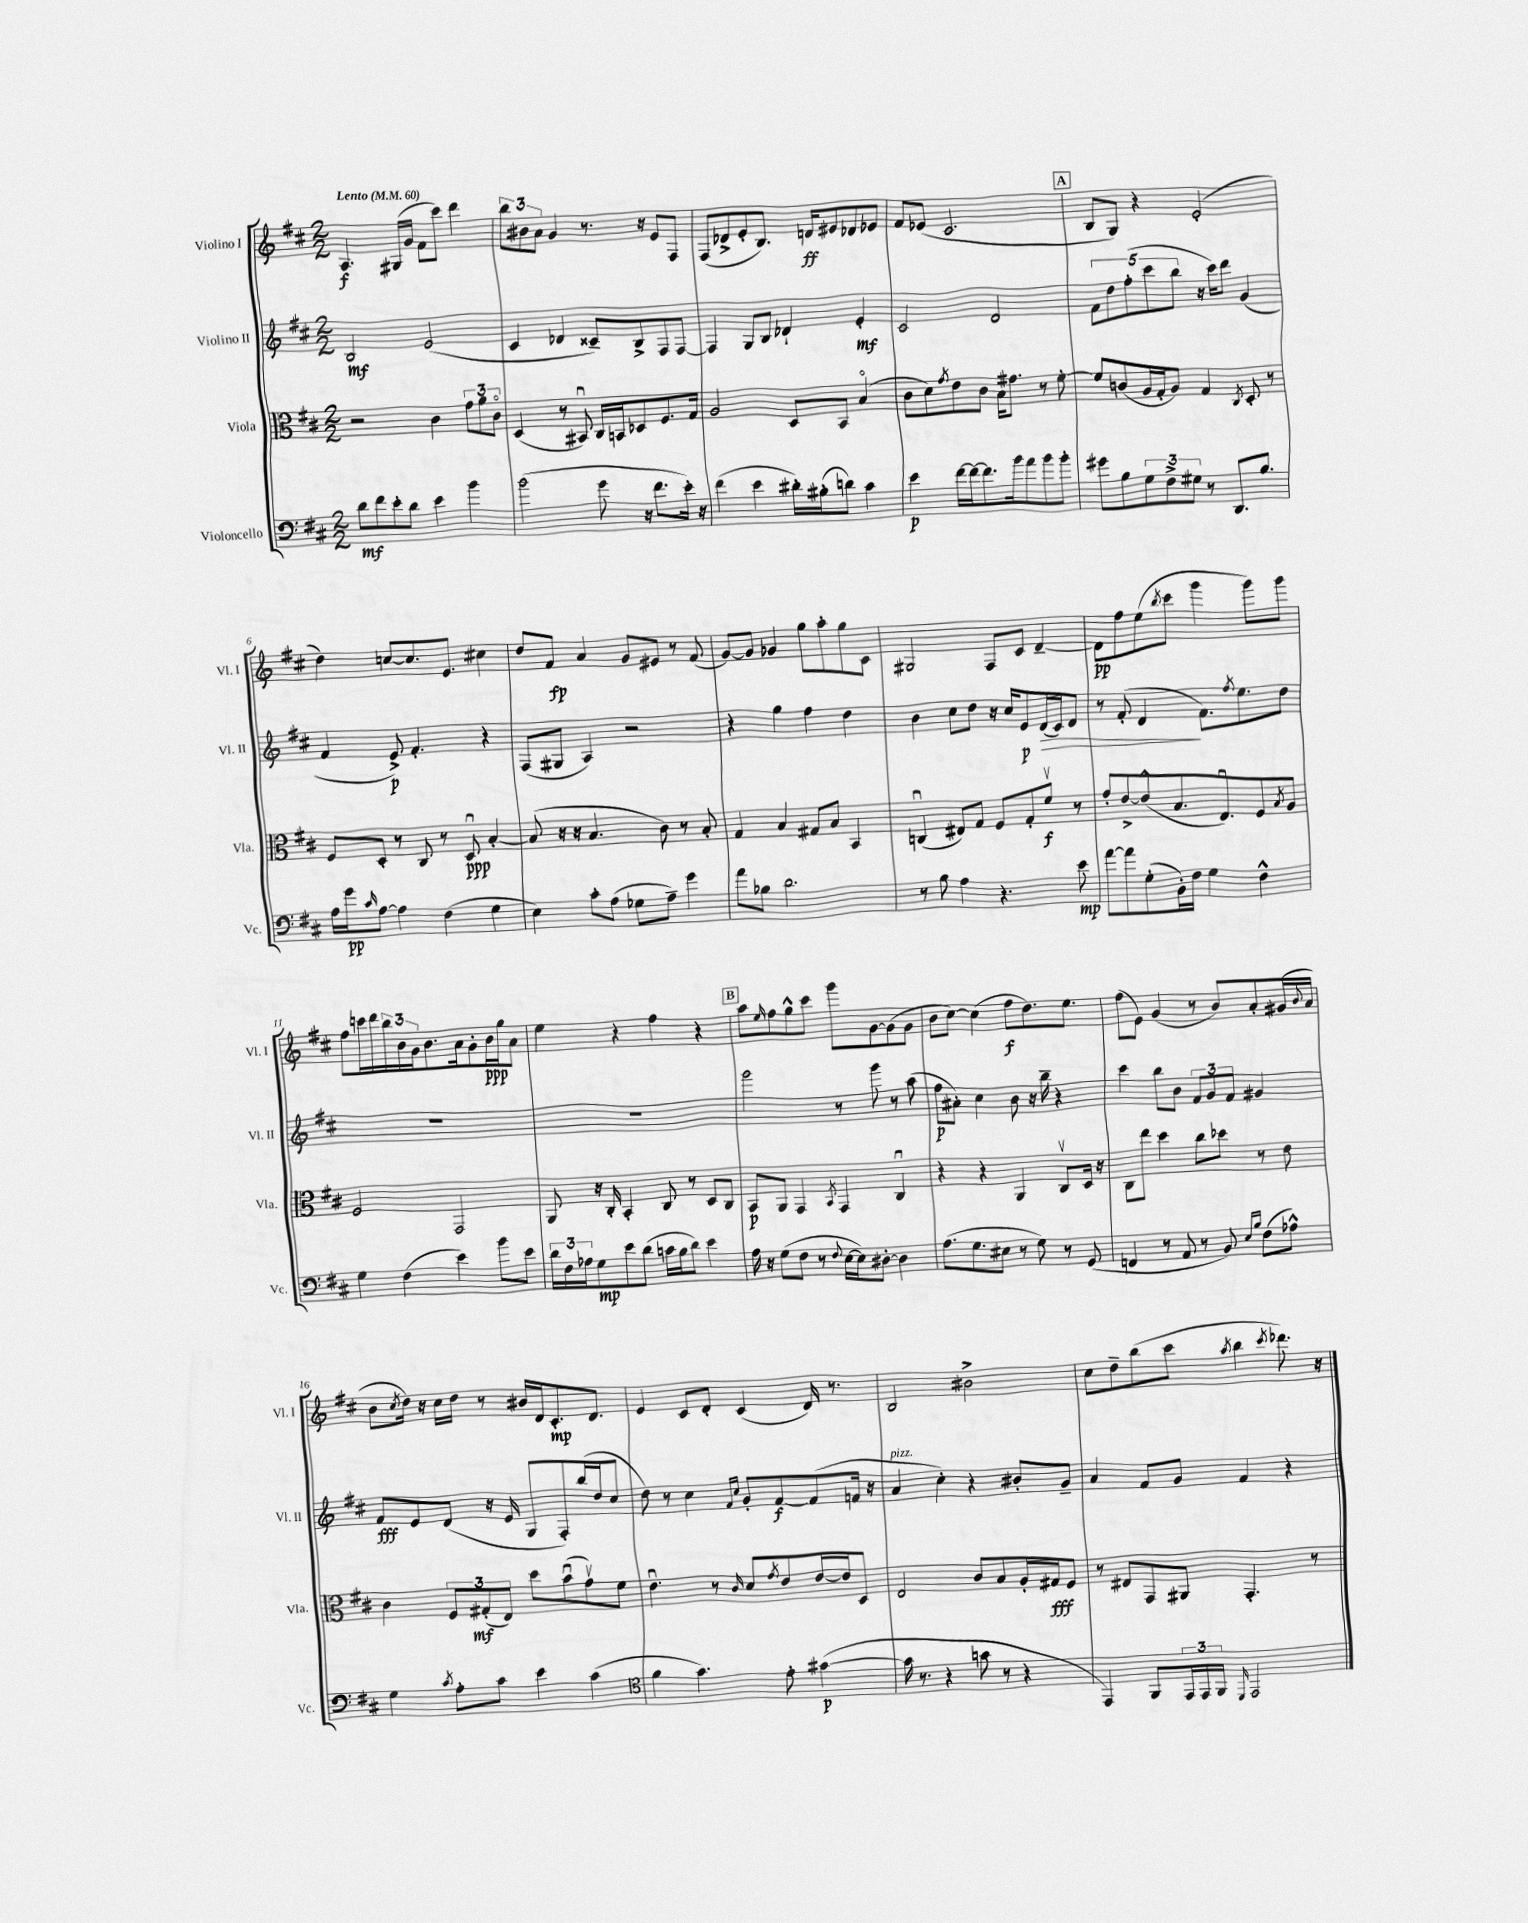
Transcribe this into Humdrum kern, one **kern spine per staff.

**kern	**kern	**kern	**kern
*staff4	*staff3	*staff2	*staff1
*clefF4	*clefC3	*clefG2	*clefG2
*k[f#c#]	*k[f#c#]	*k[f#c#]	*k[f#c#]
*M2/2	*M2/2	*M2/2	*M2/2
*MM60	*MM60	*MM60	*MM60
8d	2r	2B	4.A
8f#	.	.	.
8e'	.	.	.
8d	.	.	(16G#
.	.	.	16g
4e	4c#	(2e	8f#
.	.	.	8ccc#)
4b	12g	.	4ddd
.	12a	.	.
.	12c#o	.	.
=	=	=	=
(2b	(4D	4c#	12bb
.	.	.	12b#
.	.	.	12a
.	8r	4d-	4g
.	8BB#u)	.	.
8g	16C#	8c##~)	8.r
.	16BB	.	.
16r	8D-	8B^	.
8.f#	.	.	16r
.	8.F#	8F#	8e
16e')	.	[8F#	8F#
16r	16G	.	.
=	=	=	=
(4f#	2A	4F#]	(8F#
.	.	.	8d-^
4e	.	8G	8e'
.	.	8B	8.B)
16d#')	8D	4d-`	.
(16B#'	.	.	16d
8d)	8BB	.	8e#
4c#	(4Bo	4e'	8d-
.	.	.	8e-
=	=	=	=
4e	8c#	2c#	8f#
.	8d)	.	(8e-
.	8qg	.	.
[16f#	8e	.	2.c#
16f#_	.	.	.
8.f#]	8c#	.	.
.	16B	2d	.
16b	8.g#	.	.
8a	.	.	.
8b	8r	.	.
8b'	[8f#'	.	.
=	=	=	=
8g#	8f#]	10f#	8B
.	.	10dd	.
8B	(8c	.	8G)
.	.	(10ff#'	.
12G	16A	.	4r
.	.	10ccc#	.
.	16G'	.	.
12F#^	.	.	.
.	8A)	.	.
.	.	10bb	.
12G#	.	.	.
8r	4G	16r	(2e'
.	.	16ccc#)	.
8.DD	.	8ddd	.
.	8qC#	.	.
.	8D'	(4g	.
8.B	.	.	.
.	8r	.	.
=	=	=	=
16A	8F#	4f#	4dd)
16g	.	.	.
16qqc#	.	.	.
[8A	8D'	.	.
4A]	8r	8e^)	[8cc
.	8C#	4.f#'	8.cc]
(4F#	8r	.	.
.	.	.	8.e
.	8Du	.	.
4G	[4B'	4r	4cc#
=	=	=	=
4E)	(8B]	(8F#	8dd
.	16r	8G#	8f#
.	16r	.	.
8c#'	4.B	4A)	4a
(8A	.	.	.
8G-	.	2r	8g
8A~)	8c#)	.	8e#
4g	8r	.	8r
.	8B'	.	(8f#
=	=	=	=
8a	4G	4r	[8g)
8B-	.	.	8g]
2.d	4B	4gg	4g-
.	8G#	4ff#	8gg
.	8B	.	8aa'
.	4BB	4dd	8gg
.	.	.	8c#
=	=	=	=
8r	(4Cu	4b	2G#
8B	.	.	.
4A	8E#)	8cc#	.
.	8G	8dd	.
4.r	8F#	16r	8F#
.	.	16cc#	.
.	8G'	8e	8c#
.	8f#v	(16d	[4d~
.	.	16c#)	.
8e	8r	8d	.
=	=	=	=
[8a	8g'	8r	8d]
8a]	[8e^	(8f#'	8ff#
(8G'	(8e^^]	4d	(8ee
.	.	.	8qbb
16BB')	8.B	.	8ccc#
16F#	.	.	.
4G	.	8.f#)	4ggg
.	8.Eu)	.	.
.	.	8qff#	.
.	.	8.ee	.
4F#^^	8F#	.	8ggg)
.	8qB	.	.
.	8A	8dd	8ggg
=	=	=	=
4G	2F#	1r	8ff#
.	.	.	16ccc
.	.	.	16ddd
(4F#	.	.	24bb
.	.	.	24b
.	.	.	24g
.	.	.	8.b
4e)	2GG	.	.
.	.	.	16a
.	.	.	8g'
8b	.	.	16b
.	.	.	16gg
8e	.	.	8a
=	=	=	=
24d	8AA	1r	4ee
24F#	.	.	.
24A-	.	.	.
8G	16r	.	.
.	16C#'	.	.
8e	4BB'	.	4r
(8d	.	.	.
16c	8C#	.	4ff#
16B	.	.	.
8d)	8r	.	.
4e	8D	.	4r
.	8C#	.	.
=	=	=	=
16A	8BB	2ggg	8aa
16r	.	.	.
.	.	.	16qqee
(8G	8AA	.	8ff#
8F#	4GG	.	8gg^^
8r	.	.	8ccc#
8qqF#	8qBB	.	.
[16E	4GG	8r	8ggg
16E])	.	.	.
[8D#'	.	8ggg	[8g
4D#]	4C#u	8r	(8g]
.	.	(8aa	8g
=	=	=	=
(8.A	4r	8ff#	8b
.	.	8a#')	[8cc#)
8.G	.	.	.
.	4r	4cc#	(4cc#]
8E#	.	.	.
8r	4AA	8b	8ff#
8G)	.	16r	8.dd)
.	.	16bb~	.
8r	8C#v	4r	.
.	.	.	8.ee
(8GG	16D	.	.
.	16r	.	.
=	=	=	=
4FF	8C#	4ccc#	(8ff#
.	8ee	.	8e)
8r	4dd	8bb	(4g
8AA	.	8b	.
8r	8cc#	12f#	8r
.	.	12g	.
8BB)	8dd-	.	8b)
.	.	12f#	.
16qqE	.	.	.
16qqB	.	.	.
(8F#	8r	4g#	8a'
8A-^^)	8e	.	(16g#
.	.	.	8qqb
.	.	.	16a
=	=	=	=
4G	4c#	8f#	8b
.	.	.	8qcc#
.	.	8e	16dd)
.	.	.	16r
8qc#	.	.	.
8A'	12F#	(8d	16cc#
.	.	.	16dd
.	(12G#'	.	.
8c#	.	16r	8r
.	12E)	.	.
.	.	16e	.
4e	8dd	8G	16b#
.	.	.	16d
.	(8bu	8F#')	8.c#'
(4c#	8gv)	(16bb	.
.	.	16dd	8.d
.	8f#	8cc#	.
=	=	=	=
*clefC4	*	*	*
4f#	4.eu	8dd)	4e
.	.	8r	.
4.g)	.	4cc#	8c#
.	8r	.	8d'
.	.	16qqf#	.
.	16qqc#	16qqcc#	.
.	8d	8g'	(4c#
.	8qg	.	.
8e'	8e	[8f#	.
([4g#	[16e	(8f#]	16d)
.	16e]	.	8.r
.	8D	16f	.
.	.	16r	.
=	=	=	=
16g#]	2E	4a	2B
8.r	.	.	.
4r	.	4cc#')	.
8g	8c#	4r	2b#^
8r	8B	.	.
4r	16A'	8b#'	.
.	16G#	.	.
.	8F#	8g~	.
=	=	=	=
4EE)	8r	4a	8cc#
.	8E#	.	8dd~
8FF#	8GG	8f#	(8bb
24EE	8AA#	8g	8ccc#
24EE	.	.	.
24FF#	.	.	.
16qqDD	.	.	8qaa
2EE	4.GG'	4f#	4bb
.	.	.	8qccc#
.	.	4r	8.ddd-)
.	8r	.	.
.	.	.	16r
==	==	==	==
*-	*-	*-	*-
